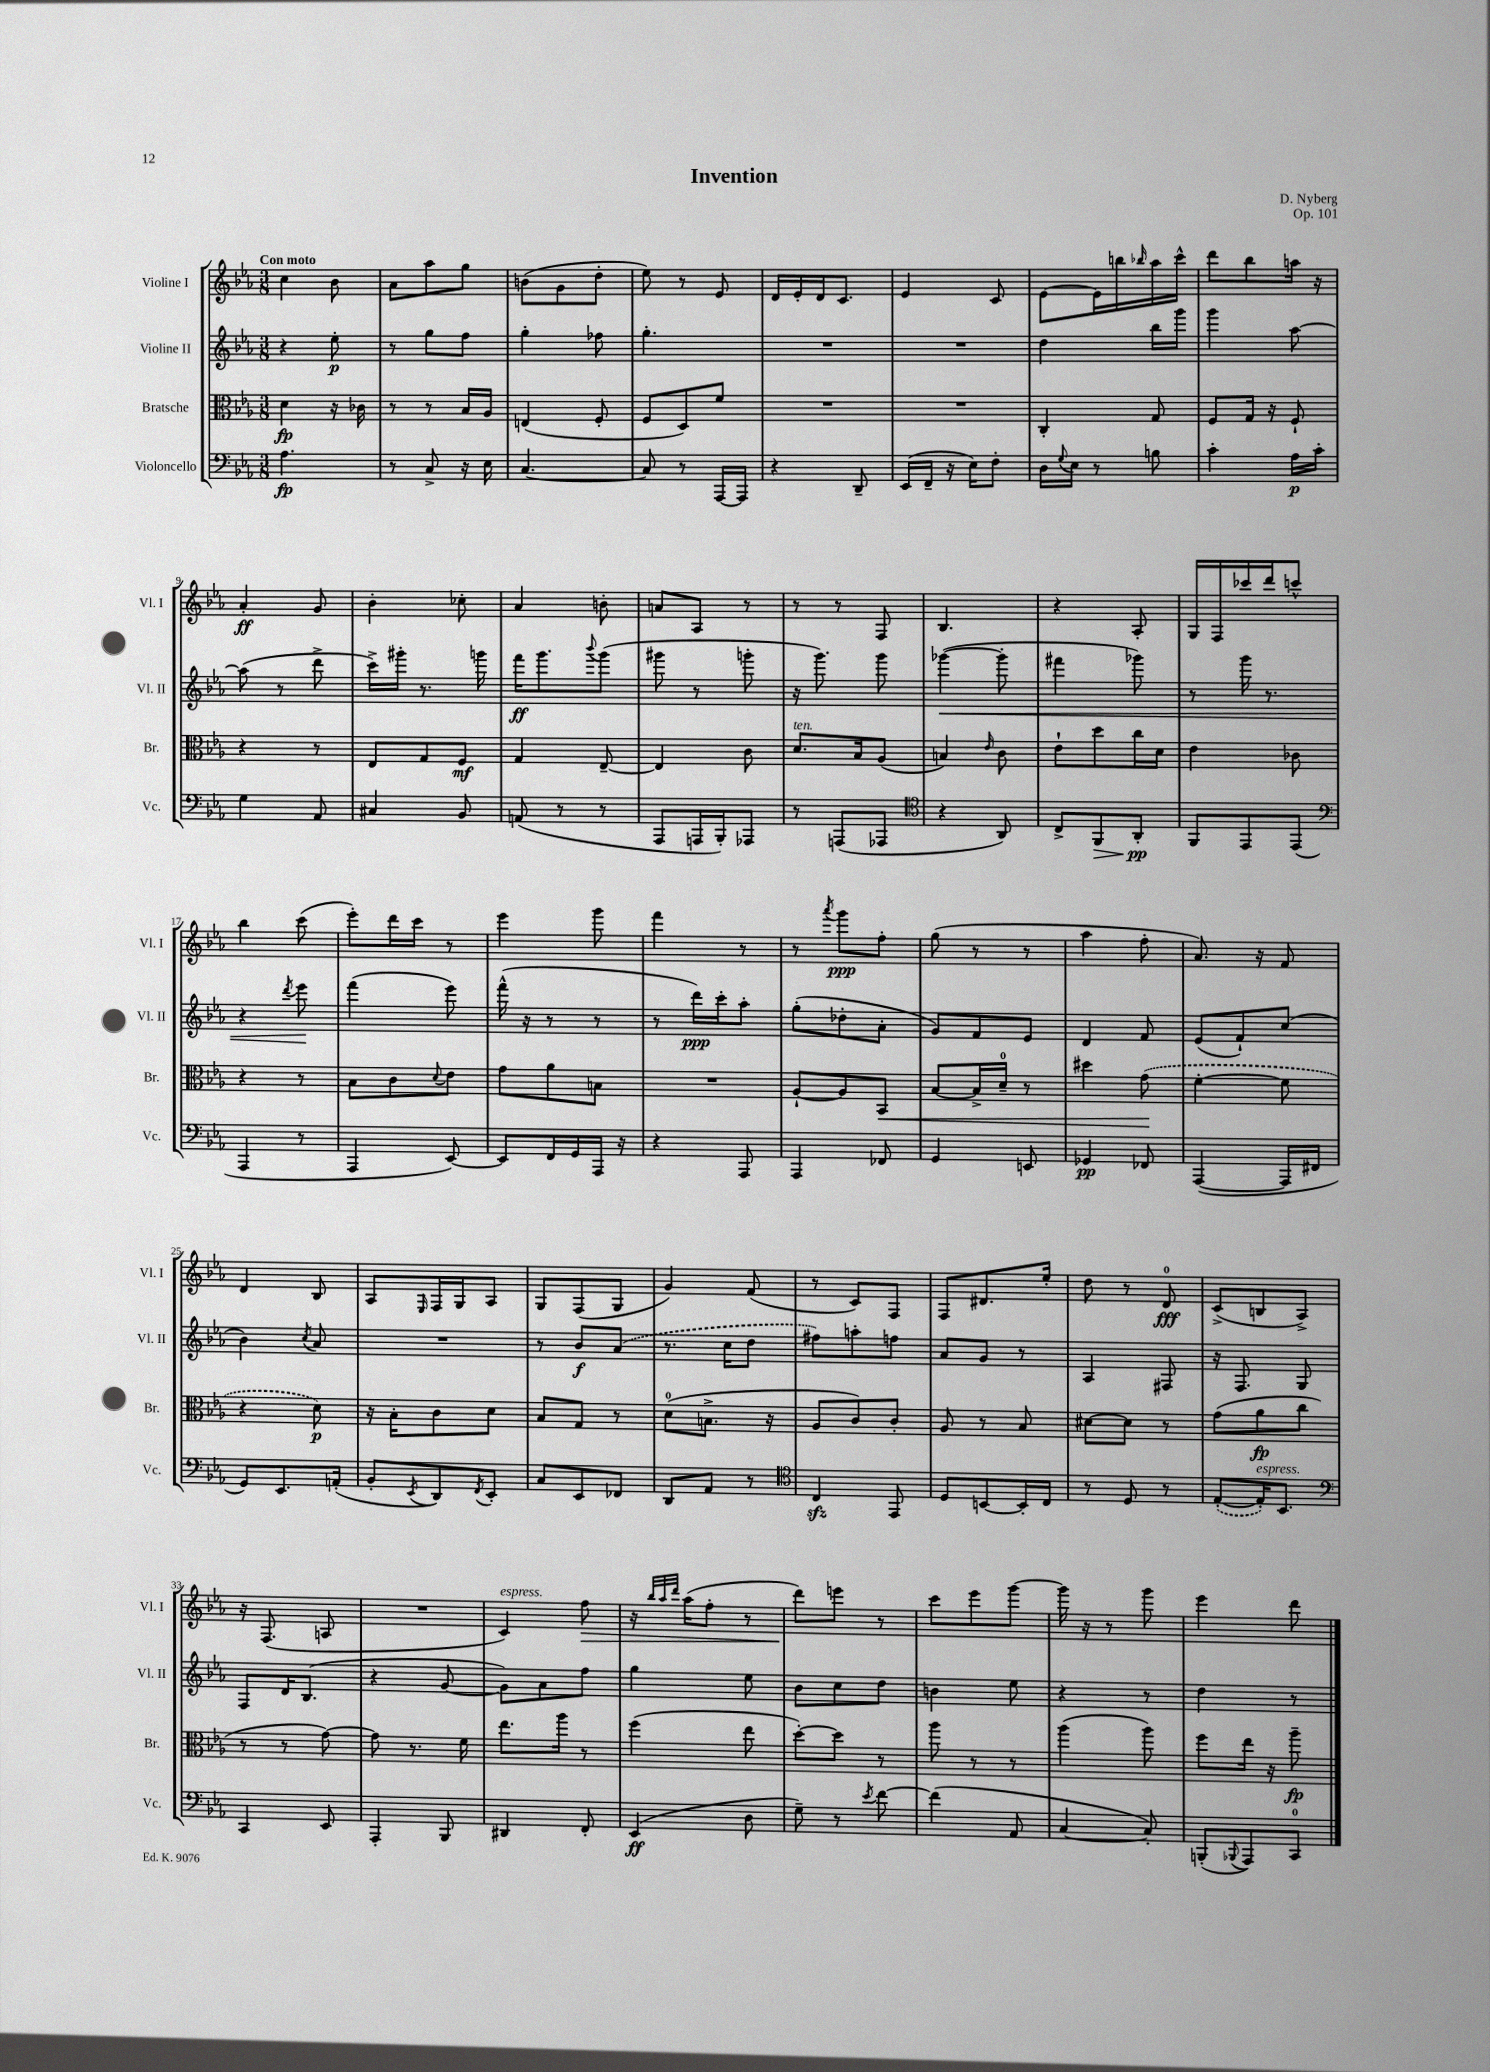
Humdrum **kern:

**kern	**kern	**kern	**kern
*staff4	*staff3	*staff2	*staff1
*clefF4	*clefC3	*clefG2	*clefG2
*k[b-e-a-]	*k[b-e-a-]	*k[b-e-a-]	*k[b-e-a-]
*M3/8	*M3/8	*M3/8	*M3/8
4.A-	4d	4r	4cc
.	16r	8ee-'	8b-
.	16c-	.	.
=	=	=	=
8r	8r	8r	8a-
8C^	8r	8gg	8aa-
16r	16B-	8ff	8gg
16E-	16A-	.	.
=	=	=	=
[4.C	(4E	4gg'	(8b
.	.	.	8g
.	8F'	8ff-	8dd'
=	=	=	=
8C]	8F	4.gg'	8ee-)
8r	8D)	.	8r
[16AAA-	8f	.	8e-
16AAA-]	.	.	.
=	=	=	=
4r	4.r	4.r	16d
.	.	.	16e-'
.	.	.	16d
.	.	.	8.c
8DD~	.	.	.
=	=	=	=
(16EE-	4.r	4.r	4e-
16FF~	.	.	.
16r	.	.	.
16E-)	.	.	.
8F'	.	.	8c
=	=	=	=
16D	4C'	4dd	[8e-
8qqG	.	.	.
16E-	.	.	.
8r	.	.	16e-]
.	.	.	16bb
.	.	.	16qqbb-
8B	8G	16bb-	16aa-
.	.	16ggg	16ccc^^
=	=	=	=
4c'	8F	4ggg	8ddd
.	16G	.	8bb-
.	16r	.	.
16A-	8F`	[8aa-	16aa
16c'	.	.	16r
=	=	=	=
4G	4r	(8aa-]	4a-'
.	.	8r	.
8AA-	8r	8ddd^	8g
=	=	=	=
4C#	8E-	16ccc^)	4b-'
.	.	16ggg#'	.
.	8G	8.r	.
8BB-	8F	.	8cc-'
.	.	16ggg	.
=	=	=	=
(8AA	4G	16fff	4a-
.	.	8.ggg	.
8r	.	.	.
.	.	8qqbbb-	.
8r	[8E-~	(8ggg	8b'
=	=	=	=
8AAA-	4E-]	8ggg#	8a
16AAA	.	8r	8A-
16BBB-')	.	.	.
8AAA-	8c	8ggg'	8r
=	=	=	=
8r	8.d	16r	8r
.	.	8.ggg)	.
(8AAA	.	.	8r
.	16B-	.	.
8AAA-	(8A-	8ggg	8F
=	=	=	=
*clefC4	*	*	*
4r	4B)	([4ggg-	4.B-
.	16qqe-	.	.
8AA-)	8c	8ggg-']	.
=	=	=	=
8C^	8e-`	4fff#	4r
8FF	8dd	.	.
8AA-'	16cc	8ggg-)	8A-'
.	16d	.	.
=	=	=	=
8FF	4e-	8r	16G
.	.	.	16F
8EE-	.	16ggg	16ccc-
.	.	8.r	16ddd
(8EE-	8c-	.	8ccc^^
=	=	=	=
*clefF4	*	*	*
4AAA-	4r	4r	4bb-
.	.	8qddd	.
8r	8r	8eee-	(8ccc
=	=	=	=
4AAA-	8B-	(4fff	8eee-')
.	8c	.	16ddd
.	.	.	16ccc
.	8qqd	.	.
[8EE-)	8e-	8eee-)	8r
=	=	=	=
8EE-]	8g	(16fff^^	4eee-
.	.	16r	.
16FF	8a-	8r	.
16GG	.	.	.
16AAA-	8B	8r	8ggg
16r	.	.	.
=	=	=	=
4r	4.r	8r	4fff
.	.	16ddd)	.
.	.	16ccc'	.
8AAA-	.	8aa-'	8r
=	=	=	=
4AAA-	[8A-`	(8gg'	8r
.	.	.	8qaaa-
.	8A-]	8dd-'	8ggg
8FF-	8BB-	8a-'	8ff'
=	=	=	=
4GG	[8B-	8g)	(8gg
.	16B-^]	8f	8r
.	16d~	.	.
8EE	8r	8e-	8r
=	=	=	=
4GG-	4dd#	4d	4aa-
8FF-	(8g	8f	8ff'
=	=	=	=
([4AAA-	[4f'	(8e-	8.a-)
.	.	8f`)	.
.	.	.	16r
16AAA-]	8f]	(8cc	8f
16FF#	.	.	.
=	=	=	=
8GG)	4r	4b-)	4d
8.EE-	.	.	.
.	.	8qcc	.
.	8d)	8a-	8B-
(16AA'	.	.	.
=	=	=	=
8BB-'	16r	4.r	8A-
.	16B-'	.	.
8qEE-	.	.	16qqE-
8DD)	8c	.	16F
.	.	.	16G
8qFF	.	.	.
8EE-'	8d	.	8A-
=	=	=	=
8C	8B-	8r	8G
8EE-	8G	8b-	(8F
8FF-	8r	(8a-	8G
=	=	=	=
8DD	(8d	8.r	4g)
8AA-	8.B^	.	.
.	.	16cc	.
8r	.	8dd	(8f
.	16r	.	.
=	=	=	=
*clefC4	*	*	*
4C	8A-	8ff#)	8r
.	8c)	8aa'	8c)
8EE-	8c'	8ff	8F
=	=	=	=
8D	8A-	8a-	8F
[8BB	8r	8g	8.d#
16BB']	8B-	8r	.
16C	.	.	16ee-'
=	=	=	=
8r	[8d#	4A-	8dd
8D	8d#]	.	8r
8r	8r	8F#	8d
=	=	=	=
([8E-'	(8g	16r	(8c^
.	.	8.F	.
16E-'])	8a-	.	8B
8.BB-	.	.	.
.	8cc	8G	8A-^)
=	=	=	=
*clefF4	*	*	*
4CC	8r	8F	16r
.	.	.	(8.F
.	8r	16d	.
.	.	(8.B-	.
8EE-	[8g)	.	8A
=	=	=	=
4AAA-'	8g]	4r	4.r
.	8.r	.	.
8BBB-	.	[8g	.
.	16f	.	.
=	=	=	=
4DD#	8.ee-	8g])	4c)
.	.	8a-	.
.	16aa-	.	.
8FF'	8r	8ff	8ff
=	=	=	=
(4EE-	(4ff	4gg	16r
.	.	.	32qqbb-
.	.	.	32qqaa-
.	.	.	32qqddd
.	.	.	(16aa-
.	.	.	8ff'
8D	8ee-	8ee-	8r
=	=	=	=
8G~)	[8dd')	8b-	8ddd)
8r	8dd]	8cc	8eee
8qe-	.	.	.
[8f	8r	8dd	8r
=	=	=	=
(4f]	8aa-	4b	8ccc
.	8r	.	8eee-
8AA-	8r	8ee-	[8ggg
=	=	=	=
[4C	(4aa-	4r	16ggg]
.	.	.	16r
.	.	.	8r
8C'])	8aa-)	8r	8ggg
=	=	=	=
(8BBB'	8ff	4dd	4eee-
8qqBBB-	.	.	.
8AAA-)	16ee-	.	.
.	16r	.	.
8CC	8aa-~	8r	8ddd
==	==	==	==
*-	*-	*-	*-
